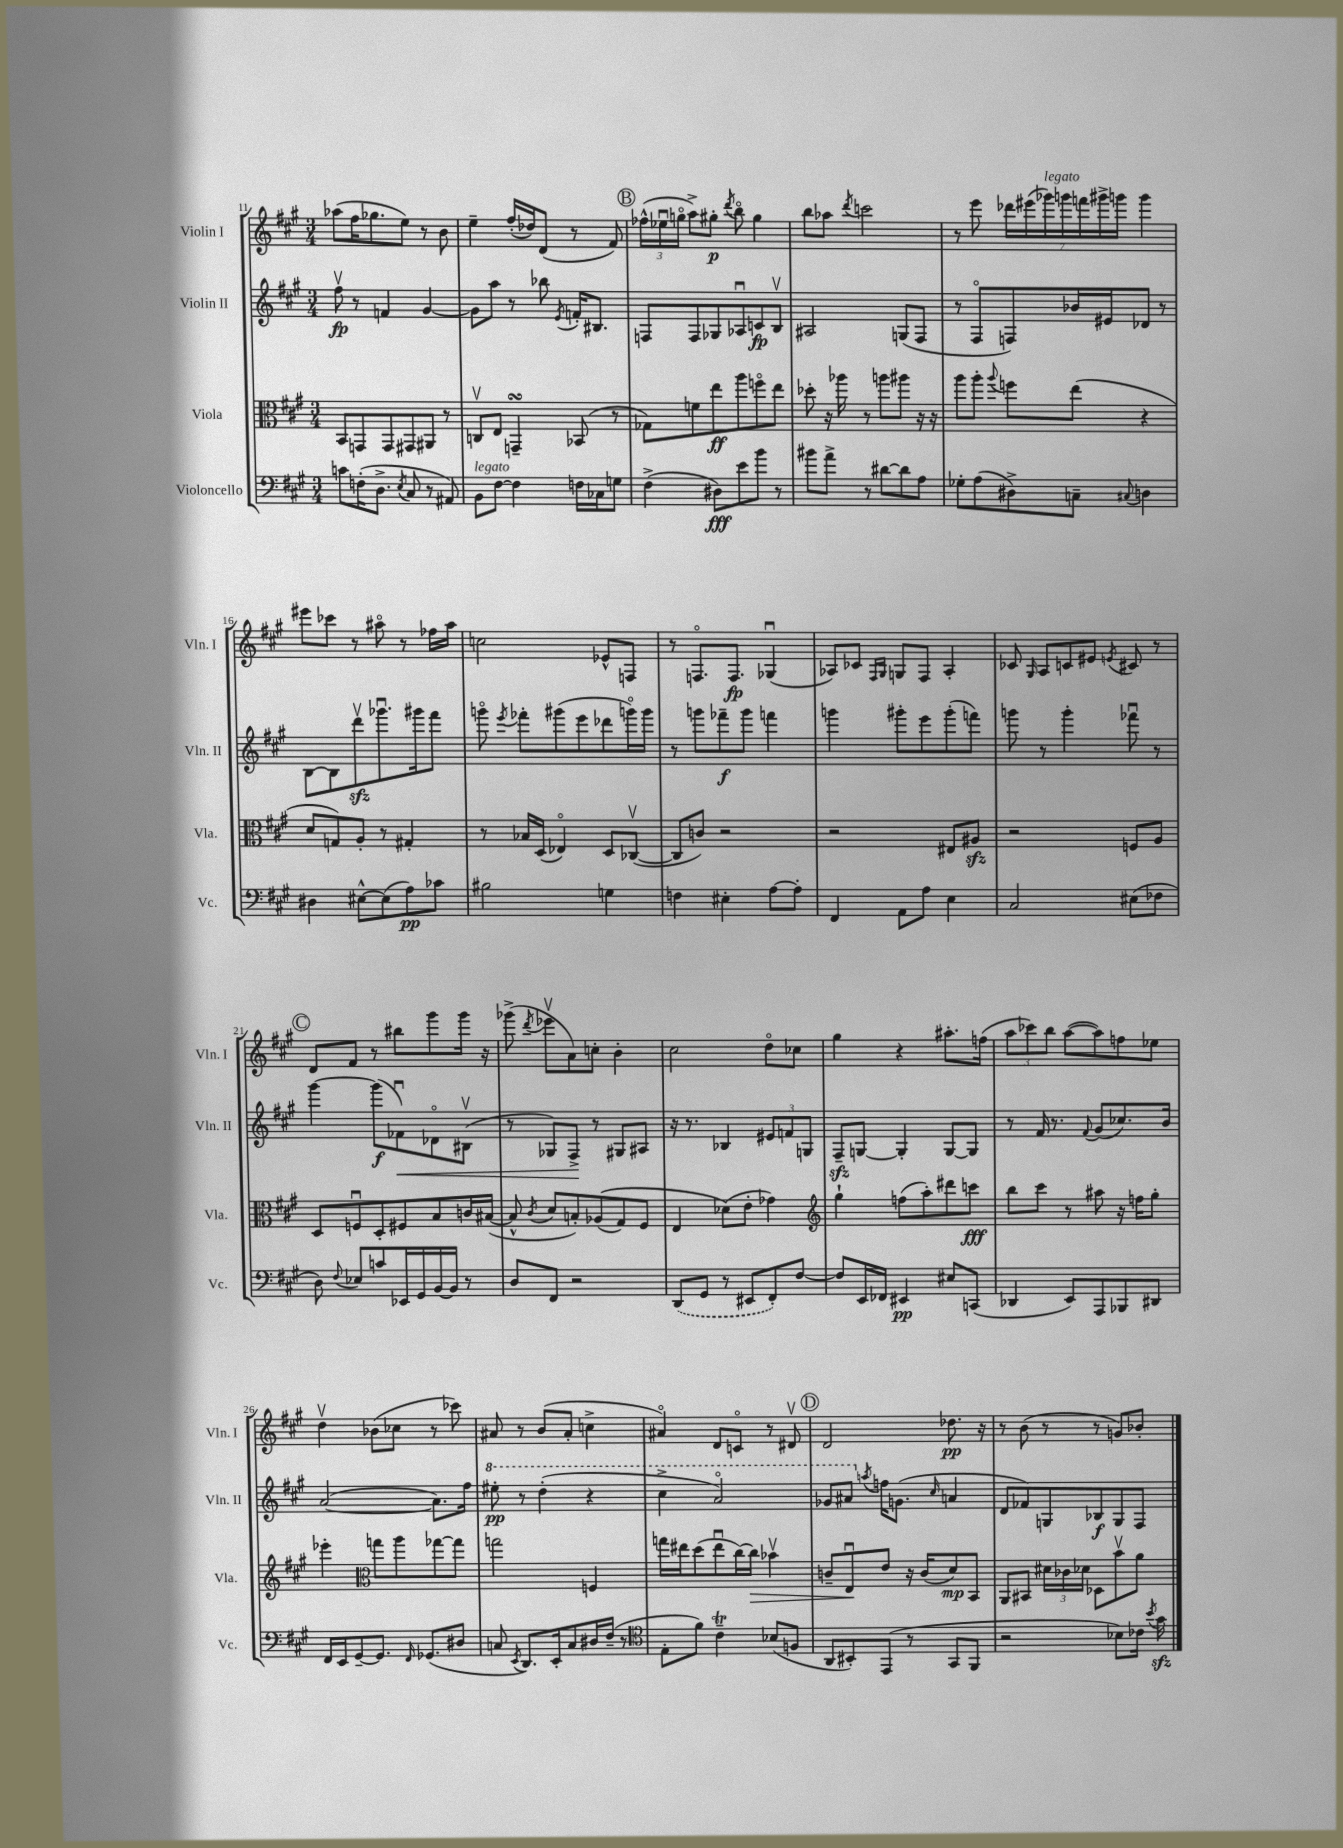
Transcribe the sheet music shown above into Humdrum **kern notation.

**kern	**kern	**kern	**kern
*staff4	*staff3	*staff2	*staff1
*clefF4	*clefC3	*clefG2	*clefG2
*k[f#c#g#]	*k[f#c#g#]	*k[f#c#g#]	*k[f#c#g#]
*M3/4	*M3/4	*M3/4	*M3/4
8c\L	8BB/L	8ff#v\	(8aa-\L
(16F'\K	8GG/	8r	16ff#\K
8.D^\J	.	.	8.gg-\
.	8GG/	4f/	.
8qE/	.	.	.
8C#/	8GG#/	.	8ee\J)
8r	8AA#/J	[4g#/	8r
8AA#/)	8r	.	8b\
=	=	=	=
8BB\L	8Cv/L	8g#\]L	4ee~\
[8F#\J	8E/J	8aa\J	.
4F#\]	4GG~/	8r	(16ff#'/LL
.	.	.	16dd-/J)
.	.	8bb-\	(8d/J
.	.	8qe/	.
16F\LL	(8BB-/	16f'/LK	8r
16C-\J	.	8.B#/J	.
8G\J	8r	.	8f#/)
=	=	=	=
(4F#^\	8G-\L)	8F/L	(24ff-^^\LL
.	.	.	24ee-u\
.	.	.	24ggo\JJ
.	8f\	8F/	8aa^\L)
8D#\L)	8ee\	8G-/	8gg#'\J
.	.	.	8qddd/
8e\	8aa\	8A-u/	8bbo\
8b\J	8ffo\	8c/	4gg#\
8r	8ee\J	8Bv/J	.
=	=	=	=
8b#\L	8dd-'\	2A#/	8bb\L
8a^\J	16r	.	8aa-\J
.	16aa-\	.	.
.	.	.	8qddd/
8r	8r	.	2ccc\
[8d#\L	8aa\L	.	.
8d#\]	8aa#\J	(8G/L	.
8A\J	16r	8F#/J	.
.	16r	.	.
=	=	=	=
8G-'\L	8aa\L	8r	8r
(8A\	8aa'\J	8F#o/L	8eee\
.	8qqaa/	.	.
8D#^\)	8ff\L	8F/)	28ddd-\LL
.	.	.	(28eee#\
.	.	.	28ggg-\)
.	.	.	28ggg\
8C~\J	(8ee\J	16b-/L	.
.	.	.	28fff\
.	.	.	28ggg#^\
.	.	16e#/J	.
.	.	.	28ggg\JJ
8qqC#/	.	.	.
4D\	4r	8d-/J	4ggg\
.	.	8r	.
=	=	=	=
4D#\	8d/L	[8B\L	8eee#\L
.	8G/)	8B\]	8ccc-\J
[8E#^^\L	8A'/J	8dddv\	8r
(8E#\]	8r	8.ggg-u\	8aa#o\
8A\)	4G#'/	.	8r
.	.	16ggg#\k	.
8c-\J	.	8fff#\J	16ff-\LL
.	.	.	16aa#\JJ
=	=	=	=
2B#\	8r	8gggo\	2cc\
.	.	8qeee/	.
.	16B-/LL	8fff-'\L	.
.	(16D/JJ	.	.
.	4E-o/)	(8ggg#\	.
.	.	8eee\	.
4G\	8D/L	8ddd-\	8e-^^/L
.	([8C-v/J	16gggo\L)	8F/J
.	.	16ggg\JJ	.
=	=	=	=
4F\	8C-/]L	8r	8r
.	8c/J)	8ggg\L	8.Fo/L
4E#'\	2r	8fff-~\	.
.	.	.	8.F/J
.	.	8ggg\J	.
[8A\L	.	4fff\	(4G-u/
8A'\]J	.	.	.
=	=	=	=
4FF#/	2r	4ggg\	8A-/L)
.	.	.	8c-/J
.	.	.	16qqF#/LL
.	.	.	16qqG#/JJ
8AA\L	.	8ggg#'\L	8G/L
8A\J	.	8eee\	8F#/J
4E\	8E#/L	(8ggg#'\	4A-'/
.	8A#/J	8fff\J)	.
=	=	=	=
2C#/	2r	8ggg\	8c-/
.	.	.	16qqG#/
.	.	8r	8A/L
.	.	4ggg'\	8c/
.	.	.	8e#/J
.	.	.	8qe/
(8E#\L	8F/L	8fff-u\	8c#/
8F-\J	8A/J	8r	8r
=	=	=	=
8D\)	8D/L	[4ggg#\	8d/L
8qqF#/	.	.	.
8E-/L	8Fu/	.	8f#/J
8c/	8D'/	(8ggg#\]L	8r
16EE-/L	8F#/	8f-u\)	8bb#\L
16GG#/	.	.	.
[16BB/	8B/	8d-o\	8ggg#\
16BB/]JJ	.	.	.
8r	16c/L	(8B#v\J	16ggg#\Jk
.	([16B#/JJ	.	16r
=	=	=	=
8D/L	8B#^^/]	8r	(8ggg-^\
.	8qc#/	.	8qddd/
8FF#/J	8d/L	8G-/L)	8eee-v\L
2r	8B'/)	8F#^/J	8a\)
.	&((8A-/	8r	8cc'\J
.	8G#/)	8G#/L	4b'\
.	8F#/J	8A#/J	.
=	=	=	=
(8DD/L	4E/	16r	2cc#\
.	.	8.r	.
8GG#/J	.	.	.
8r	(8d-\L&)	4B-/	.
8EE#/L	8e'\J	.	.
8FF#'/)	4g-\)	12e#/L	8ddo\L
.	.	12f/	.
[8F#/J	.	.	8cc-\J
.	.	12G/J	.
=	=	=	=
*	*clefG2	*	*
8F#/]L	4gg#`\	8F#~/L	4gg#\
16EE/L	.	[8G/J	.
16FF-/JJ	.	.	.
4EE#/	(8ff\L	4G'/]	4r
.	8aa'\)	.	.
8E#/L	8ddd#\	[8G/L	8.aa#'\L
(8CC/J	8ccc\J	8G/]J	.
.	.	.	(16ff\Jk
=	=	=	=
4DD-/	8bb\L	8r	12aa\L
.	.	.	12ccc-\)
.	8ccc#\J	16f#/	.
.	.	.	12bb\J
.	.	8.r	.
8EE/L)	8r	.	([8aa\L
.	.	8qqf#/	.
8AAA/	8aa#\	(8g#/L	8aa\])
8BBB-/	16r	8.cc-/)	8ff\
.	16ff\LK	.	.
8DD#/J	8gg#'\J	.	8ee-\J
.	.	16b/Jk	.
=	=	=	=
16FF#/LL	4eee-'\	([2a/	4ddv\
16EE/J	.	.	.
[8GG#~/	.	.	.
*	*clefC3	*	*
8.GG#/]J	8gg\L	.	(8b-\L
.	8aa\	.	8cc-\J
16qqFF#/	.	.	.
(8.GG-/L	.	.	.
.	[8gg-\	8.a\]L)	8r
8D#/J	8gg-\]J	.	8ccc-\)
.	.	16ff#\Jk	.
=	=	=	=
8C/	2gg\	8eee#'\	8a#/
8qEE/	.	.	.
8.DD/L)	.	8r	8r
.	.	(4ddd'\	(8b/L
16EE'/k	.	.	.
8C/	.	.	8a#'/J
16D#/L	4F/	4r	4cc^\
(16F#~/JJ	.	.	.
8r	.	.	.
=	=	=	=
*clefC4	*	*	*
8E'\L	16gg\LL	4ccc#^\	4a#o/)
.	16ee#\J	.	.
8f#\J)	(8dd\	.	.
4c#~\	8ee#u\	2aao/)	8d/L
.	[16cc#\L)	.	8co/J
.	16cc#\]JJ	.	.
(8B-/L	4b-v\	.	8r
8F/J	.	.	8d#v/
=	=	=	=
8AA/L	8c~/L	8gg-/L	2d/
8BB#'/)	8Eu/	8aa#/J	.
.	.	8qaa/	.
(8EE/J	8e/J	16ff\LK	.
.	.	(8.g\J	.
8r	16r	.	.
.	(16c/LK	.	.
.	.	16qqcc#/	.
8GG#/L	8d/)	4a/	8.dd-\
8FF#/J	8BB/J	.	.
.	.	.	16r
=	=	=	=
2r	8AA/L	8d/L	8r
.	8BB#/J	8f-/)	(8b\
.	24d#\LL	8G/	8r
.	24c-\	.	.
.	24d-\JJ	.	.
.	8D-\L	8B-/	8r
8B-\L)	8bv\	8G/	8g/L)
16c-\Jk	8a\J	8F#/J	8b-'/J
8qb/	.	.	.
16g#\	.	.	.
==	==	==	==
*-	*-	*-	*-
